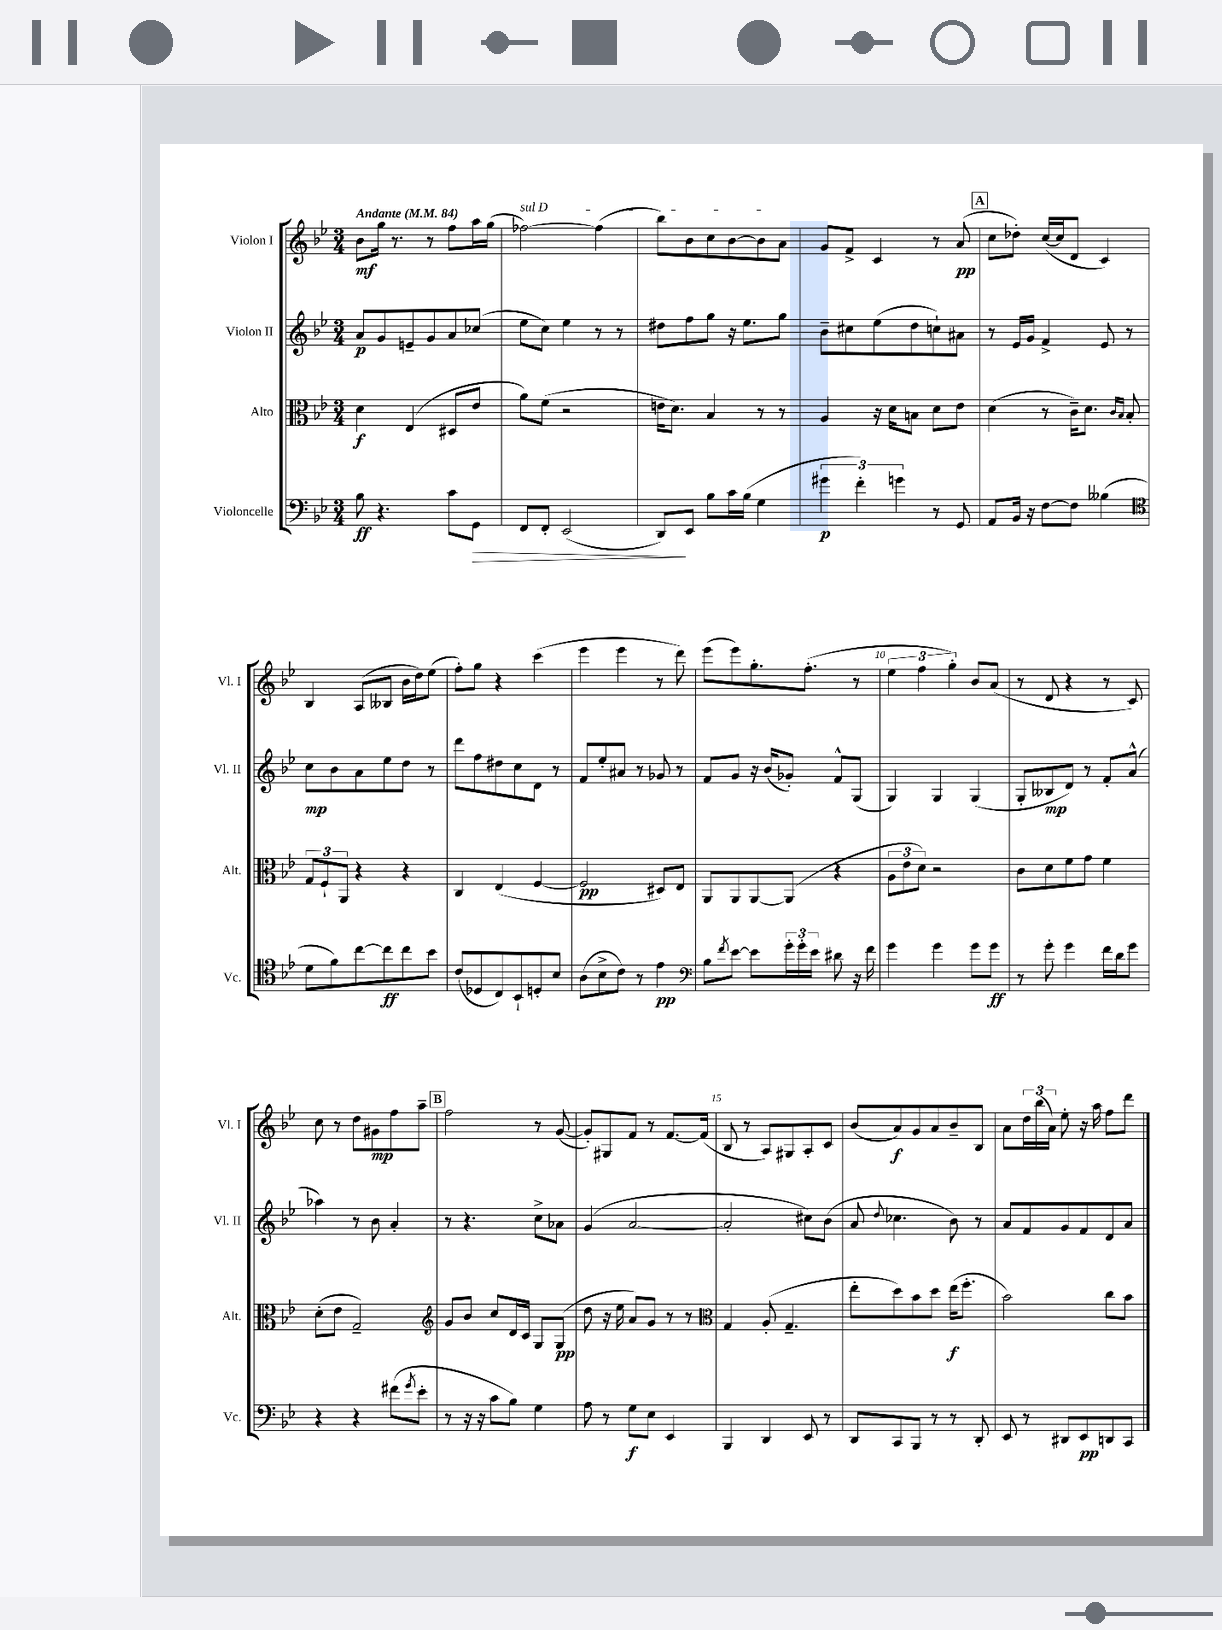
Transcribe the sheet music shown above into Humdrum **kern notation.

**kern	**dynam	**kern	**dynam	**kern	**dynam	**kern	**dynam
*part4	*part4	*part3	*part3	*part2	*part2	*part1	*part1
*staff4	*staff4	*staff3	*staff3	*staff2	*staff2	*staff1	*staff1
*I"Violoncelle	*	*I"Alto	*	*I"Violon II	*	*I"Violon I	*
*I'Vc.	*	*I'Alt.	*	*I'Vl. II	*	*I'Vl. I	*
*clefF4	*	*clefC3	*	*clefG2	*	*clefG2	*
*k[b-e-]	*	*k[b-e-]	*	*k[b-e-]	*	*k[b-e-]	*
*M3/4	*	*M3/4	*	*M3/4	*	*M3/4	*
*MM84	*	*MM84	*	*MM84	*	*MM84	*
=1	=1	=1	=1	=1	=1	=1	=1
!	!	!	!	!	!	!LO:TX:a:B:t=Andante	!
8B-\	ff	4d\	f	8a/L	p	8b-\L	mf
4.r	.	.	.	8g/	.	16gg\Jk	.
.	.	.	.	.	.	8.r	.
.	.	(4E-/	.	8en~/	.	.	.
.	.	.	.	8g/	.	8r	.
8c\L	.	8D#X/L	.	8a/	.	8ff\L	.
!	!LO:HP:b	!	!	!	!	!	!
8GG\J	>	8e-/J	.	(8cc-X/J	.	16aa\L	.
.	.	.	.	.	.	(16gg\JJ	.
=2	=2	=2	=2	=2	=2	=2	=2
!	!	!	!	!	!	!LO:TX:a:i:t=sul D	!
8FF/L	.	8a\L)	.	8ee-\L	.	[2ff-X\)	.
8FF'/J	.	(8f\J	.	8cc\J)	.	.	.
(2EE-/	.	2r	.	4ee-\	.	.	.
.	.	.	.	8r	.	(4ff-\]	.
.	.	.	.	8r	.	.	.
=3	=3	=3	=3	=3	=3	=3	=3
8DD/L)	.	16en\KL	.	8dd#X\L	.	8bb-\L)	.
.	.	8.d\J)	.	.	.	.	.
8EE-/J	]	.	.	8ff\	.	8b-\	.
8B-\L	.	4B-/	.	8gg\J	.	8cc\	.
16c\L	.	.	.	16r	.	[8b-\	.
(16B-\JJ	.	.	.	8.ee-\L	.	.	.
4G\	.	8r	.	.	.	8b-\]	.
.	.	8r	.	8gg\J	.	8a\J	.
=4	=4	=4	=4	=4	=4	=4	=4
6g#X\	p	4A/	.	8b-~\L	.	8g/L	.
.	.	.	.	8cc#X\	.	8f^/J	.
6f'\)	.	.	.	.	.	.	.
.	.	16r	.	(8ee-\	.	4c/	.
.	.	16d\KL	.	.	.	.	.
6gn\	.	.	.	.	.	.	.
.	.	8Bn\J	.	8dd\	.	.	.
8r	.	8d\L	.	8ccn`\)	.	8r	.
8GG/	.	8e-\J	.	8a#X\J	.	(8a/	pp
!!LO:REH:place=s1:t=A
=5	=5	=5	=5	=5	=5	=5	=5
8AA/L	.	(4d\	.	8r	.	8cc\L	.
16BB-/Jk	.	.	.	16e-/LL	.	8dd-X'\J)	.
16r	.	.	.	16g/JJ	.	.	.
[8F\L	.	8r	.	4f^/	.	([16cc/LL	.
.	.	.	.	.	.	16cc/J]	.
8F\J]	.	16c~\KL)	.	.	.	8d/J	.
.	.	8.d\J	.	.	.	.	.
(4B--X\	.	.	.	8e-/	.	4c/)	.
.	.	16qqc/LL	.	.	.	.	.
.	.	16qqB-/JJ	.	.	.	.	.
.	.	8B-'/	.	8r	.	.	.
!!LO:LB:g=z
=6	=6	=6	=6	=6	=6	=6	=6
*clefC4	*	*	*	*	*	*	*
8d\L	.	12G/L	.	8cc\L	mp	4B-/	.
.	.	12F`/	.	.	.	.	.
8f\)	.	.	.	8b-\	.	.	.
.	.	12AA/J	.	.	.	.	.
[8cc\	.	4r	.	8a\	.	(8A/L	.
8cc\]	ff	.	.	8ee-\	.	8B--X/J	.
8cc\	.	4r	.	8dd\J	.	16b-\LL	.
.	.	.	.	.	.	16dd\J)	.
8b-\J	.	.	.	8r	.	(8ee-\J	.
=7	=7	=7	=7	=7	=7	=7	=7
(8c/L	.	4C/	.	8ddd\L	.	8ff'\L)	.
8D-X/	.	.	.	8ff\	.	8gg\J	.
8C/)	.	(4E-/	.	8dd#X\	.	4r	.
8BB-`/	.	.	.	8cc\	.	.	.
8Dn'/	.	[4F/	.	8d\J	.	(4ccc\	.
8B-/J	.	.	.	8r	.	.	.
=8	=8	=8	=8	=8	=8	=8	=8
(8A\L	.	2F/]	pp	8f/L	.	4eee-\	.
8B-^\	.	.	.	8ee-'/	.	.	.
8c\J)	.	.	.	8a#X/J	.	4eee-\	.
8r	.	.	.	8r	.	.	.
4e-\	pp	8D#X/L)	.	8g-X/	.	8r	.
.	.	8E-/J	.	8r	.	8ddd\)	.
=9	=9	=9	=9	=9	=9	=9	=9
*clefF4	*	*	*	*	*	*	*
8B-\L	.	8AA/L	.	8f/L	.	(8eee-\L	.
8qf/	.	.	.	.	.	.	.
[8e-\J	.	8AA/	.	8g/J	.	8eee-\)	.
8e-\L]	.	[8AA/	.	16r	.	8.gg'\	.
.	.	.	.	(16b-/KL	.	.	.
24g'\L	.	(8AA/J]	.	8g-X'/J)	.	.	.
24g'\	.	.	.	.	.	.	.
.	.	.	.	.	.	(8.ff'\J	.
24e-\JJ	.	.	.	.	.	.	.
8d#X\	.	4r	.	8f^^/L	.	.	.
16r	.	.	.	(8G/J	.	8r	.
16f\	.	.	.	.	.	.	.
=10	=10	=10	=10	=10	=10	=10	=10
4g\	.	12A\L	.	4G/)	.	6ee-\	.
.	.	12e-\	.	.	.	.	.
.	.	12d\J)	.	.	.	6ff\	.
4g\	.	2r	.	4G/	.	.	.
.	.	.	.	.	.	6gg'\)	.
8g\L	.	.	.	(4G/	.	8b-/L	.
8g\J	ff	.	.	.	.	(8a/J	.
=11	=11	=11	=11	=11	=11	=11	=11
8r	.	8c\L	.	8G'/L	.	8r	.
8g'\	.	8d\	.	8B--X/	mp	8d/	.
4g\	.	8f\	.	8d/J)	.	4r	.
.	.	8g\J	.	8r	.	.	.
16f\LL	.	4f\	.	8f'/L	.	8r	.
16d\J	.	.	.	.	.	.	.
8g\J	.	.	.	(8a^^/J	.	8c/)	.
!!LO:LB:g=z
=12	=12	=12	=12	=12	=12	=12	=12
4r	.	(8d'\L	.	4aa-X\)	.	8cc\	.
.	.	8e-\J	.	.	.	8r	.
4r	.	2G~/)	.	8r	.	8dd\L	.
.	.	.	.	8b-\	.	8g#X\	mp
(8f#X\L	.	.	.	4a'/	.	8ff\	.
8qg/	.	.	.	.	.	.	.
8e-'\J	.	.	.	.	.	8aa~\J	.
!!LO:REH:place=s1:t=B
=13	=13	=13	=13	=13	=13	=13	=13
*	*	*clefG2	*	*	*	*	*
8r	.	8g/L	.	8r	.	2ff\	.
16r	.	8b-/J	.	4.r	.	.	.
16r	.	.	.	.	.	.	.
8c\L	.	8cc/L	.	.	.	.	.
8B-\J)	.	16d/L	.	.	.	.	.
.	.	16c/JJ	.	.	.	.	.
4G\	.	8G/L	.	8cc^\L	.	8r	.
.	.	(8G/J	pp	8a-X\J	.	([8g/	.
=14	=14	=14	=14	=14	=14	=14	=14
8A\	.	8dd\	.	(4g/	.	8g'/L])	.
8r	.	16r	.	.	.	8G#X/	.
.	.	16ee-\	.	.	.	.	.
8G\L	f	8a/L)	.	[2a/	.	8f/J	.
8E-\J	.	8g/J	.	.	.	8r	.
4EE-/	.	8r	.	.	.	[8.f/L	.
.	.	8r	.	.	.	.	.
.	.	.	.	.	.	(16f/Jk]	.
=15	=15	=15	=15	=15	=15	=15	=15
*	*	*clefC3	*	*	*	*	*
4BBB-/	.	4G/	.	2a'/]	.	8B-/	.
.	.	.	.	.	.	8r	.
4DD/	.	(8A'/	.	.	.	8A/L)	.
.	.	4.G~/	.	.	.	8G#X/	.
8EE-/	.	.	.	8cc#X\L)	.	8A'/	.
8r	.	.	.	(8b-\J	.	8c/J	.
=16	=16	=16	=16	=16	=16	=16	=16
8DD/L	.	8ee-'\L	.	8a/	.	(8b-/L	.
.	.	.	.	8qqdd/	.	.	.
8CC/	.	8dd\)	.	4.cc-X\	.	8a/)	f
8BBB-/J	.	8b-\	.	.	.	8g/	.
8r	.	8dd\J	.	.	.	8a/	.
8r	.	(16ee-\KL	f	8b-\)	.	8b-~/	.
.	.	8.ff'\J	.	.	.	.	.
8DD'/	.	.	.	8r	.	8B-/J	.
=17	=17	=17	=17	=17	=17	=17	=17
8EE-/	.	2b-\)	.	8a/L	.	8a\L	.
8r	.	.	.	8f/	.	24dd\L	.
.	.	.	.	.	.	(24bb-\	.
.	.	.	.	.	.	24a\JJ)	.
8DD#X/L	.	.	.	8g/	.	8ee-'\	.
8EE-/	pp	.	.	8f/	.	16r	.
.	.	.	.	.	.	16aa\	.
8DDn/	.	8cc\L	.	8d/	.	8ff\L	.
8CC/J	.	8b-\J	.	8a/J	.	8ddd\J	.
==	==	==	==	==	==	==	==
*-	*-	*-	*-	*-	*-	*-	*-
